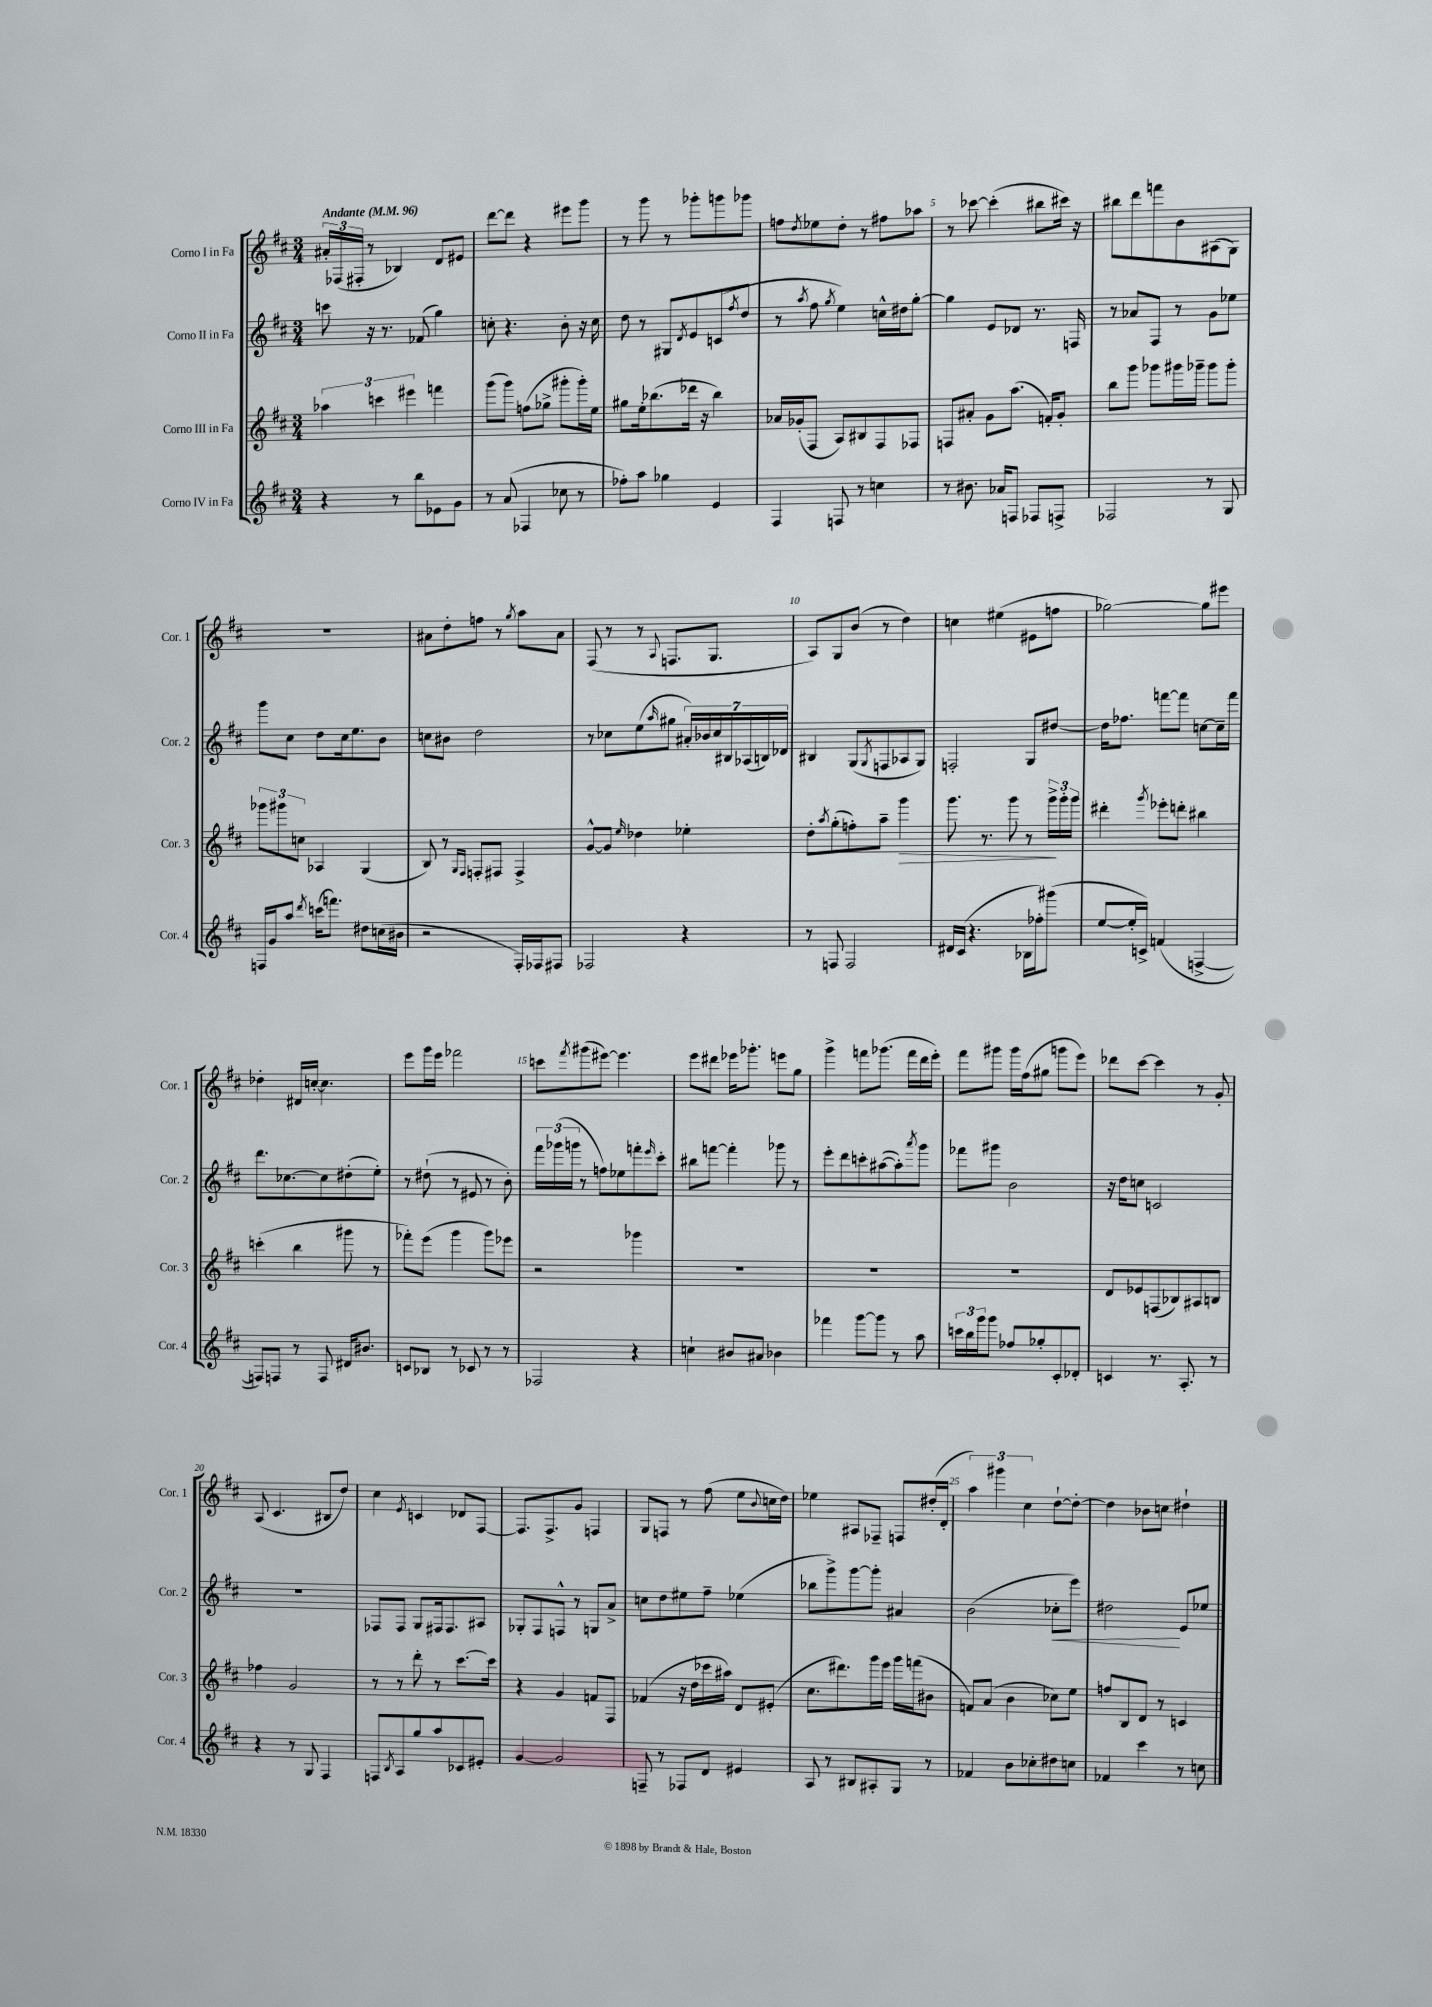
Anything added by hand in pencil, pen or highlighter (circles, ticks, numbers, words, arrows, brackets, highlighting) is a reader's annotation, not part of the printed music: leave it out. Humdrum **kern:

**kern	**kern	**kern	**kern
*staff4	*staff3	*staff2	*staff1
*clefG2	*clefG2	*clefG2	*clefG2
*k[f#c#]	*k[f#c#]	*k[f#c#]	*k[f#c#]
*M3/4	*M3/4	*M3/4	*M3/4
*MM96	*MM96	*MM96	*MM96
4r	6aa-	8ccc	24a#'
.	.	.	(24F-
.	.	.	24F#'
.	.	16r	8r
.	6ccc	.	.
.	.	8.r	.
8r	.	.	4B-)
.	6eee#	.	.
8bb	.	(8f-	.
8e-	4fff	4gg)	8d
8g	.	.	8e#
=	=	=	=
8r	(8ggg	8cc'	[8ddd
(8a	8ggg)	4.r	8ddd]
4F-	(8ff	.	4r
.	8gg-^	.	.
8cc-	8ggg#'	8b'	8eee#
8r	16ggg#')	16r	8ggg
.	16ee	16cc	.
=	=	=	=
8ff-')	8gg#	8dd	8r
8aa	16ee'	8r	8ggg
.	(8.bb-	.	.
4gg-	.	8G#	8r
.	.	8qd	.
.	16ddd-	8e	8ggg-'
.	16r	.	.
4e	4bb-)	(8c	8ggg
.	.	8qff#	.
.	.	8dd	8ggg-
=	=	=	=
4F#	16a-	8r	8ff
.	(16g-'	.	.
.	.	8qaa	8qdd
.	8F#	8ff#	8ee-
.	.	8qgg	.
8F	8A)	4ee)	8dd'
8r	8B#	.	8r
4cc	8F#	16cc^^	8ff#
.	.	16dd#	.
.	8F-	[8gg'	8aa-
=	=	=	=
8r	8F	4gg]	8r
8.b#	8a#'	.	[8ccc-
.	8g	8e	(4ccc-']
16a-	.	.	.
8F	(8.aa	8d-	.
8F-	.	8.r	8bb#
.	16f')	.	.
8F^	8g'	.	16ccc#)
.	.	16F	16r
=	=	=	=
2F-	8bb	8r	8bb#
.	8ggg	8a-	8ddd
.	8ggg-	8F#	8fff
.	16ggg#	8r	8b
.	16ggg-~	.	.
8r	8ggg-	8g	(8A#
8G	8ggg-'	8ee-	8G)
=	=	=	=
16F	12ggg-	8ggg	2.r
16g	.	.	.
.	12ggg#	.	.
8aa	.	8cc#	.
.	12cc	.	.
8qddd	.	.	.
(16ccc	4A-	8dd	.
8.fff)	.	.	.
.	.	16cc#	.
.	.	8.ee	.
8dd#	(4G	.	.
(16cc	.	8b	.
16b#	.	.	.
=	=	=	=
2r	8B)	8cc	8a#
.	8r	8b#	8dd'
.	16qqG	.	.
.	16qqF#	.	.
.	8F'	2dd	8ff
.	8F#	.	8r
.	.	.	8qgg
16F#')	4F#^	.	8aa
16F-	.	.	.
8F#	.	.	8a#
=	=	=	=
2F-	[8g^^	8r	(8F#
.	8g]	8cc-	8r
.	16qqee	.	.
.	4dd-	(8ee	8r
.	.	16qqaa	8qqA
.	.	8gg#	8.F
4r	4ee-'	28a#')	.
.	.	28b-	.
.	.	.	8.G
.	.	28cc-	.
.	.	28B#	.
.	.	(28A-	.
.	.	28B)	.
.	.	28d-	.
=	=	=	=
8r	8dd'	4B#	8A)
.	8qaa	.	.
8F	(8gg'	.	8G
2F	8ff')	(8G	(8b
.	.	8qG	.
.	8aa~	8F	8r
.	4ggg	8A-	4dd)
.	.	8G)	.
=	=	=	=
16d#	8.ggg	2F'	4cc
(16c#	.	.	.
4.r	.	.	.
.	8.r	.	.
.	.	.	(4ee#
.	8ggg	.	.
16B-	8r	8G	8e#
16ff-')	.	.	.
(8ggg#	24ggg^	[8dd#	8ff
.	24ggg'	.	.
.	24ggg	.	.
=	=	=	=
[8ee	4ddd#'	16dd#]	[2gg-)
.	.	8.ff-	.
16ee']	.	.	.
16c^)	.	.	.
.	8qggg	.	.
(4f	8eee-'	[8fff	.
.	8ddd'	8fff]	.
[4F^	4bb#	[8cc	8gg-]
.	.	16cc~]	8eee#
.	.	16fff	.
=	=	=	=
8F])	(4ccc'	8.ddd	4dd-'
8F	.	.	.
.	.	[8.cc-	.
8r	4bb	.	16d#
.	.	.	[16cc'
8F	.	8cc-]	4.cc]
16d#	8ggg#	(8dd#'	.
8.b#	.	.	.
.	8r	8ee')	.
=	=	=	=
8c	8fff-')	8r	8eee
8B-	(8eee	(8dd#`	16ggg
.	.	.	16eee
8r	4ggg	8r	2fff-
8c-	.	8e#	.
8r	8ggg)	8r	.
8r	8eee-	8b')	.
=	=	=	=
2F-	2r	24fff#	8ccc
.	.	(24ggg-	.
.	.	24ggg	.
.	.	.	8qfff#
.	.	8r	(8ggg#
.	.	8ff)	[8eee#)
.	.	8ee-	4.eee#]
4r	4ggg-	8fff'	.
.	.	16qqeee	.
.	.	8ccc#'	.
=	=	=	=
4cc`	2.r	8bb#	8eee
.	.	[8fff	8ddd#
8b#	.	4fff']	16eee-
.	.	.	8.ggg-'
8a#	.	.	.
4b-	.	8ggg-	8eee
.	.	8r	8gg
=	=	=	=
4fff-	2.r	8eee'	4ggg^
.	.	8ddd	.
[8ggg	.	8ccc'	8fff
8ggg]	.	([8aa#	(8.ggg-
8r	.	8aa#'])	.
.	.	.	16fff
.	.	8qaaa	.
8aa	.	8ggg	16ddd
.	.	.	16eee')
=	=	=	=
24ccc	2.r	8fff-	8fff#
24bb	.	.	.
24ggg	.	.	.
8ggg	.	8ggg#	8ggg#
8ff-	.	2b	16ggg#
.	.	.	(16ff#
8gg-'	.	.	8gg#
8c#'	.	.	8ggg
8d-'	.	.	8eee)
=	=	=	=
4c	8d	16r	8ddd-
.	.	16dd	.
.	8e-	8cc	[8ccc#
8.r	(8F	2c	4ccc#]
.	8B-)	.	.
8.A'	.	.	.
.	8A#	.	8r
8r	8B	.	8g'
=	=	=	=
4r	4ff-	2.r	(8A
.	.	.	4.c#
8r	2g	.	.
8G	.	.	.
4F#	.	.	8B#
.	.	.	8dd)
=	=	=	=
8F	8r	8F-	4cc#
8qB	.	.	.
8A	8r	8F-	.
.	.	.	8qe
8gg	8ddd'	8G	4c
8aa	8r	16F#	.
.	.	8.F#	.
8c-	[8.ccc#	.	8d-
8e#'	.	8A#	[8F#
.	16ccc#]	.	.
=	=	=	=
[4g	4r	8G-'	8.F#]
.	.	8F#	.
.	.	.	8.F#^
2g]	4g	8F^^	.
.	.	8r	8g
.	8f	8G	4F
.	8F#	8a^	.
=	=	=	=
8F~	(4f-	8cc	8G
8r	.	8dd	8F
8F-	16r	8ee#	8r
.	16dd	.	.
8d	16ccc-	8ff#~	(8ff#
.	16aa#)	.	.
4e#	8d	(4ee-	8ee
.	.	.	8qqb
.	(8e#'	.	16cc
.	.	.	16dd)
=	=	=	=
8A	8.cc#	8bb-	4ee-
8r	.	8ggg^)	.
.	8.ddd#)	.	.
8B#	.	[8ggg	8A#
8A#'	16ggg	8ggg']	8F-~
.	16eee	.	.
8G	16ggg	4a#	8F
.	(16fff	.	.
8r	8b#	.	(16dd#'
.	.	.	16d'
=	=	=	=
4f-	8f)	(2b	6aa)
.	(8a	.	.
.	.	.	6ggg#
8b	4b	.	.
.	.	.	6cc#
8cc-'	.	.	.
8dd#	8cc-)	8cc-'	[8dd`
8cc	8ee	8eee)	8dd'_
=	=	=	=
4f-	8ff	2dd#	4dd]
.	8B	.	.
4ccc#	8d	.	8b-
.	8r	.	8cc
8r	4c	8e	4dd#`
8cc	.	8ee-	.
==	==	==	==
*-	*-	*-	*-
